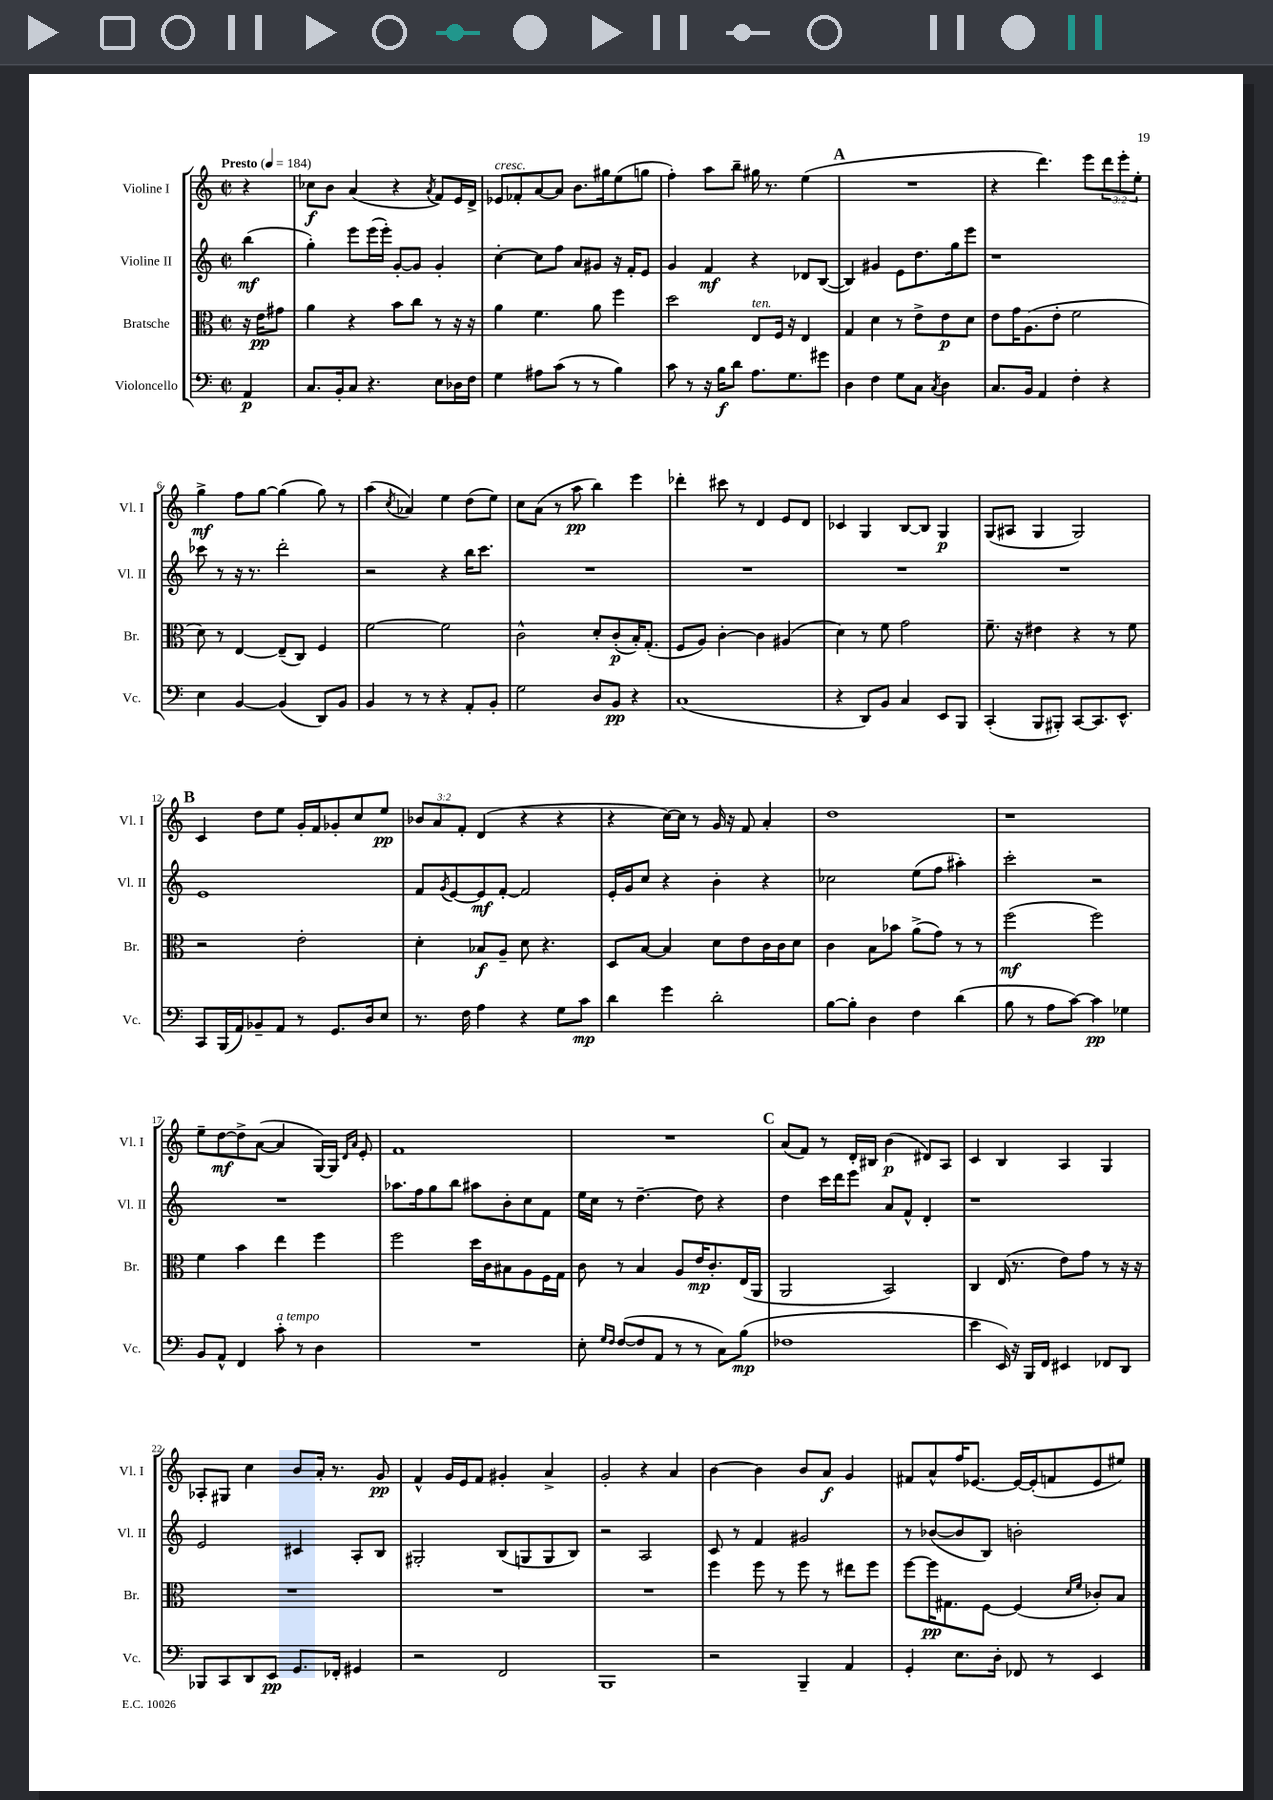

**kern	**dynam	**kern	**dynam	**kern	**dynam	**kern	**dynam
*part4	*part4	*part3	*part3	*part2	*part2	*part1	*part1
*staff4	*staff4	*staff3	*staff3	*staff2	*staff2	*staff1	*staff1
*I"Violoncello	*	*I"Bratsche	*	*I"Violine II	*	*I"Violine I	*
*I'Vc.	*	*I'Br.	*	*I'Vl. II	*	*I'Vl. I	*
*clefF4	*	*clefC3	*	*clefG2	*	*clefG2	*
*k[]	*	*k[]	*	*k[]	*	*k[]	*
*M2/2	*	*M2/2	*	*M2/2	*	*M2/2	*
*met(c|)	*	*met(c|)	*	*met(c|)	*	*met(c|)	*
*MM184	*	*MM184	*	*MM184	*	*MM184	*
=	=	=	=	=	=	=	=
!	!	!	!	!	!	!LO:TX:a:B:t=Presto	!
4AA/	p	16r	.	(4bb\	mf	4r	.
.	.	16e\KL	pp	.	.	.	.
.	.	8g#X\J	.	.	.	.	.
=1	=1	=1	=1	=1	=1	=1	=1
8.C/L	.	4a\	.	4gg'\)	.	8cc-X\L	f
.	.	.	.	.	.	8b\J	.
16BB'/k	.	.	.	.	.	.	.
8C/J	.	4r	.	8eee\L	.	(4a/	.
4.r	.	.	.	(16eee\L	.	.	.
.	.	.	.	16eee'\JJ)	.	.	.
.	.	8b\L	.	[8g'/L	.	4r	.
.	.	8cc\J	.	8g/J]	.	.	.
.	.	.	.	.	.	8qa/	.
8E\L	.	8r	.	4g'/	.	8f/L)	.
16D-X\L	.	16r	.	.	.	16e/L	.
16F\JJ	.	16r	.	.	.	16d^/JJ	.
=2	=2	=2	=2	=2	=2	=2	=2
!	!	!	!	!	!	!LO:TX:a:i:t=cresc.	!
4G\	.	4a\	.	[4cc'\	.	8e-X/L	.
.	.	.	.	.	.	8f-X'/	.
8A#X\L	.	4.f\	.	8cc\L]	.	[8a/	.
(8c\J	.	.	.	8ff\J	.	8a/J]	.
8r	.	.	.	8a/L	.	8.b\L	.
8r	.	8a\	.	8g#X/J	.	.	.
.	.	.	.	.	.	16gg#X\k	.
4B\)	.	4ff\	.	16r	.	(8ee\	.
.	.	.	.	16f'/KL	.	.	.
.	.	.	.	8e/J	.	8ggn\J	.
=3	=3	=3	=3	=3	=3	=3	=3
8c\	.	2dd\	.	4g/	.	4ff'\)	.
8r	.	.	.	.	.	.	.
16r	.	.	.	4f/	mf	8aa\L	.
16B\KL	f	.	.	.	.	.	.
8d\J	.	.	.	.	.	8bb~\J	.
!	!	!LO:TX:a:i:t=ten.	!	!	!	!	!
8.A\L	.	8E/L	.	4r	.	16gg#X\	.
.	.	.	.	.	.	8.r	.
.	.	16F/Jk	.	.	.	.	.
8.G\	.	16r	.	.	.	.	.
.	.	4E/	.	8d-X/L	.	(4ee\	.
8g#X\J	.	.	.	([8B/J	.	.	.
!!LO:REH:place=s1:t=A
=4	=4	=4	=4	=4	=4	=4	=4
4D\	.	4G/	.	4B/])	.	1r	.
4F\	.	4d\	.	4g#X/	.	.	.
8G\L	.	8r	.	8e\L	.	.	.
8C\J	.	8e^\L	.	8.dd\	.	.	.
8qC/	.	.	.	.	.	.	.
4D\	.	8e\	p	.	.	.	.
.	.	.	.	16gg\k	.	.	.
.	.	8d\J	.	8eee\J	.	.	.
=5	=5	=5	=5	=5	=5	=5	=5
8.C/L	.	8e\L	.	1r	.	4r	.
.	.	16g\K	.	.	.	.	.
16BB/Jk	.	(8.A\	.	.	.	.	.
4AA/	.	.	.	.	.	4.ddd\)	.
.	.	8e'\J	.	.	.	.	.
4F'\	.	2f\	.	.	.	.	.
.	.	.	.	.	.	8eee\L	.
4r	.	.	.	.	.	12ddd\	.
.	.	.	.	.	.	12eee'\	.
.	.	.	.	.	.	12ee'\J	.
!!LO:LB:g=z
=6	=6	=6	=6	=6	=6	=6	=6
4E\	.	8d\)	.	8ccc-X\	.	4gg^\	mf
.	.	8r	.	8r	.	.	.
[4BB/	.	[4E/	.	16r	.	8ff\L	.
.	.	.	.	8.r	.	.	.
.	.	.	.	.	.	[8gg\J	.
(4BB/]	.	(8E~/L]	.	2ddd'\	.	(4gg\]	.
.	.	8C/J)	.	.	.	.	.
8DD/L)	.	4F/	.	.	.	8gg\)	.
8BB/J	.	.	.	.	.	8r	.
=7	=7	=7	=7	=7	=7	=7	=7
4BB/	.	[2f\	.	2r	.	(4aa\	.
.	.	.	.	.	.	8qcc/	.
8r	.	.	.	.	.	4a-X/)	.
8r	.	.	.	.	.	.	.
4r	.	2f\]	.	4r	.	4ee\	.
8AA'/L	.	.	.	16bb\KL	.	(8dd\L	.
.	.	.	.	8.ccc\J	.	.	.
8BB'/J	.	.	.	.	.	8ee\J)	.
=8	=8	=8	=8	=8	=8	=8	=8
2G\	.	2c^^\	.	1r	.	8cc\L	.
.	.	.	.	.	.	(8a\J	.
.	.	.	.	.	.	8r	.
.	.	.	.	.	.	8aa\	pp
8D/L	.	8d'/L	.	.	.	4bb\)	.
8BB/J	pp	(8c'/	p	.	.	.	.
4r	.	16B'/K)	.	.	.	4eee\	.
.	.	(8.G'/J	.	.	.	.	.
=9	=9	=9	=9	=9	=9	=9	=9
(1C	.	8F/L	.	1r	.	4ddd-X'\	.
.	.	8A/J)	.	.	.	.	.
.	.	[4c'\	.	.	.	8ccc#X\	.
.	.	.	.	.	.	8r	.
.	.	4c\]	.	.	.	4d/	.
.	.	(4A#X/	.	.	.	8e/L	.
.	.	.	.	.	.	8d/J	.
=10	=10	=10	=10	=10	=10	=10	=10
4r	.	4d\)	.	1r	.	4c-X/	.
8DD/L)	.	8r	.	.	.	4G/	.
8BB/J	.	8f\	.	.	.	.	.
4C/	.	2g\	.	.	.	[8B/L	.
.	.	.	.	.	.	8B/J]	.
8EE/L	.	.	.	.	.	4G/	p
8BBB/J	.	.	.	.	.	.	.
=11	=11	=11	=11	=11	=11	=11	=11
(4CC'/	.	8.f~\	.	1r	.	(8G/L	.
.	.	.	.	.	.	8A#X/J	.
.	.	16r	.	.	.	.	.
8BBB/L	.	4e#X\	.	.	.	4G/	.
8BBB#X'/J)	.	.	.	.	.	.	.
[8CC/L	.	4r	.	.	.	2G/)	.
8.CC/]	.	.	.	.	.	.	.
.	.	8r	.	.	.	.	.
8.EE^^/J	.	.	.	.	.	.	.
.	.	8f\	.	.	.	.	.
!!LO:LB:g=z
!!LO:REH:place=s1:t=B
=12	=12	=12	=12	=12	=12	=12	=12
8CC/L	.	2r	.	1e	.	4c/	.
(16BBB/L	.	.	.	.	.	.	.
16AA/J)	.	.	.	.	.	.	.
8BB-X~/	.	.	.	.	.	8dd\L	.
8AA/J	.	.	.	.	.	8ee\J	.
8r	.	2e'\	.	.	.	16g'/LL	.
.	.	.	.	.	.	16f/J	.
8.GG/L	.	.	.	.	.	8g-X'/	.
.	.	.	.	.	.	8cc/	.
16D/k	.	.	.	.	.	.	.
8E/J	.	.	.	.	.	8ee/J	pp
=13	=13	=13	=13	=13	=13	=13	=13
8.r	.	4d'\	.	8f/L	.	12b-X/L	.
.	.	.	.	.	.	12a/	.
.	.	.	.	8qg/	.	.	.
.	.	.	.	[8e/	.	.	.
.	.	.	.	.	.	12f'/J	.
16F\	.	.	.	.	.	.	.
4A\	.	8B-X/L	f	8e/]	mf	(4d/	.
.	.	8A~/J	.	[8f'/J	.	.	.
4r	.	8d\	.	2f/]	.	4r	.
.	.	4.r	.	.	.	.	.
8G\L	.	.	.	.	.	4r	.
8c\J	mp	.	.	.	.	.	.
=14	=14	=14	=14	=14	=14	=14	=14
4d\	.	8D/L	.	16e'/LL	.	4r	.
.	.	.	.	16g/J	.	.	.
.	.	[8B/J	.	8cc/J	.	.	.
4g\	.	4B/]	.	4r	.	[16cc\LL)	.
.	.	.	.	.	.	16cc\JJ]	.
.	.	.	.	.	.	8r	.
2d'\	.	8d\L	.	4b'\	.	16g/	.
.	.	.	.	.	.	16r	.
.	.	8e\	.	.	.	8f/	.
.	.	16c\L	.	4r	.	4a'/	.
.	.	16c\J	.	.	.	.	.
.	.	8d\J	.	.	.	.	.
=15	=15	=15	=15	=15	=15	=15	=15
[8B\L	.	4c\	.	2cc-X\	.	1dd	.
8B'\J]	.	.	.	.	.	.	.
4D\	.	8B\L	.	.	.	.	.
.	.	8b-X\J	.	.	.	.	.
4F\	.	(8a^\L	.	(8ee\L	.	.	.
.	.	8g\J)	.	8ff\J	.	.	.
(4d\	.	8r	.	4aa#X'\)	.	.	.
.	.	8r	.	.	.	.	.
=16	=16	=16	=16	=16	=16	=16	=16
8B\	.	(2ff\	mf	2ccc'\	.	1r	.
8r	.	.	.	.	.	.	.
8A\L	.	.	.	.	.	.	.
[8c\J)	.	.	.	.	.	.	.
4c\]	pp	2ff\)	.	2r	.	.	.
4G-X\	.	.	.	.	.	.	.
!!LO:LB:g=z
=17	=17	=17	=17	=17	=17	=17	=17
8BB/L	.	4f\	.	1r	.	8ee~\L	.
8AA^^/J	.	.	.	.	.	[8dd\	mf
4FF/	.	4b\	.	.	.	8dd^\]	.
.	.	.	.	.	.	([8a\J	.
!LO:TX:a:i:t=a tempo	!	!	!	!	!	!	!
8c'\	.	4ee\	.	.	.	4a/]	.
8r	.	.	.	.	.	.	.
4D\	.	4ff\	.	.	.	[16G/LL)	.
.	.	.	.	.	.	16G/JJ]	.
.	.	.	.	.	.	16qqd/LL	.
.	.	.	.	.	.	16qqa/JJ	.
.	.	.	.	.	.	8e'/	.
=18	=18	=18	=18	=18	=18	=18	=18
1r	.	2ff\	.	8.aa-X\L	.	1f	.
.	.	.	.	16ff\k	.	.	.
.	.	.	.	8gg\	.	.	.
.	.	.	.	8bb\J	.	.	.
.	.	16dd\LL	.	8aa#X\L	.	.	.
.	.	16c\J	.	.	.	.	.
.	.	8B#X\	.	8b'\	.	.	.
.	.	8A\	.	8cc\	.	.	.
.	.	16F\L	.	8f\J	.	.	.
.	.	16G\JJ	.	.	.	.	.
=19	=19	=19	=19	=19	=19	=19	=19
8E'\	.	8c\	.	16ee\LL	.	1r	.
.	.	.	.	16cc\JJ	.	.	.
16qqG/LL	.	.	.	.	.	.	.
16qqF/JJ	.	.	.	.	.	.	.
([8F/L	.	8r	.	8r	.	.	.
8F/]	.	4B/	.	[4.dd~\	.	.	.
8AA/J	.	.	.	.	.	.	.
8r	.	8A/L	.	.	.	.	.
8r	.	16e/K	mp	8dd\]	.	.	.
.	.	8.c'/	.	.	.	.	.
8C\L)	.	.	.	4r	.	.	.
(8B\J	mp	(16E/L	.	.	.	.	.
.	.	16AA/JJ	.	.	.	.	.
!!LO:REH:place=s1:t=C
=20	=20	=20	=20	=20	=20	=20	=20
1F-X	.	2AA/	.	4dd\	.	(8a/L	.
.	.	.	.	.	.	8f/J)	.
.	.	.	.	16ccc\LL	.	8r	.
.	.	.	.	16ddd\J	.	.	.
.	.	.	.	8eee\J	.	16d'/LL	.
.	.	.	.	.	.	16B#X/JJ	.
.	.	2BB/)	.	8a/L	.	(4b\	p
.	.	.	.	8f^^/J	.	.	.
.	.	.	.	4d'/	.	8d#X/L)	.
.	.	.	.	.	.	8A/J	.
=21	=21	=21	=21	=21	=21	=21	=21
4e\	.	4C/	.	1r	.	4c/	.
16EE/)	.	(16E/	.	.	.	4B/	.
16r	.	8.r	.	.	.	.	.
16BBB/LL	.	.	.	.	.	.	.
16FF/JJ	.	.	.	.	.	.	.
4EE#X/	.	8e\L)	.	.	.	4A/	.
.	.	8g\J	.	.	.	.	.
8FF-X/L	.	8r	.	.	.	4G/	.
8DD/J	.	16r	.	.	.	.	.
.	.	16r	.	.	.	.	.
!!LO:LB:g=z
=22	=22	=22	=22	=22	=22	=22	=22
8BBB-X/L	.	1r	.	2e/	.	8A-X'/L	.
8CC/	.	.	.	.	.	8G#X/J	.
8DD/	.	.	.	.	.	4cc\	.
8EE/J	pp	.	.	.	.	.	.
8.GG/L	.	.	.	4c#X/	.	8b/L	.
.	.	.	.	.	.	16a'/Jk	.
16FF-X'/Jk	.	.	.	.	.	8.r	.
4GG#X/	.	.	.	8A'/L	.	.	.
.	.	.	.	8B/J	.	8g/	pp
=23	=23	=23	=23	=23	=23	=23	=23
2r	.	1r	.	2G#X'/	.	4f^^/	.
.	.	.	.	.	.	16g/LL	.
.	.	.	.	.	.	16e/J	.
.	.	.	.	.	.	8f/J	.
2FF/	.	.	.	(8B/L	.	4g#X'/	.
.	.	.	.	8Gn/	.	.	.
.	.	.	.	8G/	.	4a^/	.
.	.	.	.	8B/J)	.	.	.
=24	=24	=24	=24	=24	=24	=24	=24
1BBB	.	1r	.	2r	.	2g'/	.
.	.	.	.	2A/	.	4r	.
.	.	.	.	.	.	4a/	.
=25	=25	=25	=25	=25	=25	=25	=25
2r	.	4ff\	.	8c/	.	[4b\	.
.	.	.	.	8r	.	.	.
.	.	8ff\	.	4f/	.	4b\]	.
.	.	8r	.	.	.	.	.
4BBB~/	.	8ff\	.	2g#X/	.	8b/L	.
.	.	8r	.	.	.	8a/J	f
4AA/	.	8ee#X\L	.	.	.	4g/	.
.	.	8ff\J	.	.	.	.	.
=26	=26	=26	=26	=26	=26	=26	=26
4GG'/	.	[8ff\L	.	8r	.	8f#X/L	.
.	.	16ff\K]	pp	([8b-X/L	.	8a^^/	.
.	.	8.G#X\	.	.	.	.	.
8.E\L	.	.	.	8b-/]	.	16ff/K	.
.	.	.	.	.	.	[8.e-X/J	.
.	.	[8F\J	.	8B/J)	.	.	.
16D'\Jk	.	.	.	.	.	.	.
8FF-X/	.	(4F/]	.	2bn'\	.	16e-/LL_	.
.	.	.	.	.	.	(16e-'/J]	.
8r	.	.	.	.	.	8fn/	.
.	.	16qqd/LL	.	.	.	.	.
.	.	16qqf/JJ	.	.	.	.	.
4EE/	.	8c-X'/L)	.	.	.	8e-/	.
.	.	8B/J	.	.	.	8ee#X/J)	.
==	==	==	==	==	==	==	==
*-	*-	*-	*-	*-	*-	*-	*-
